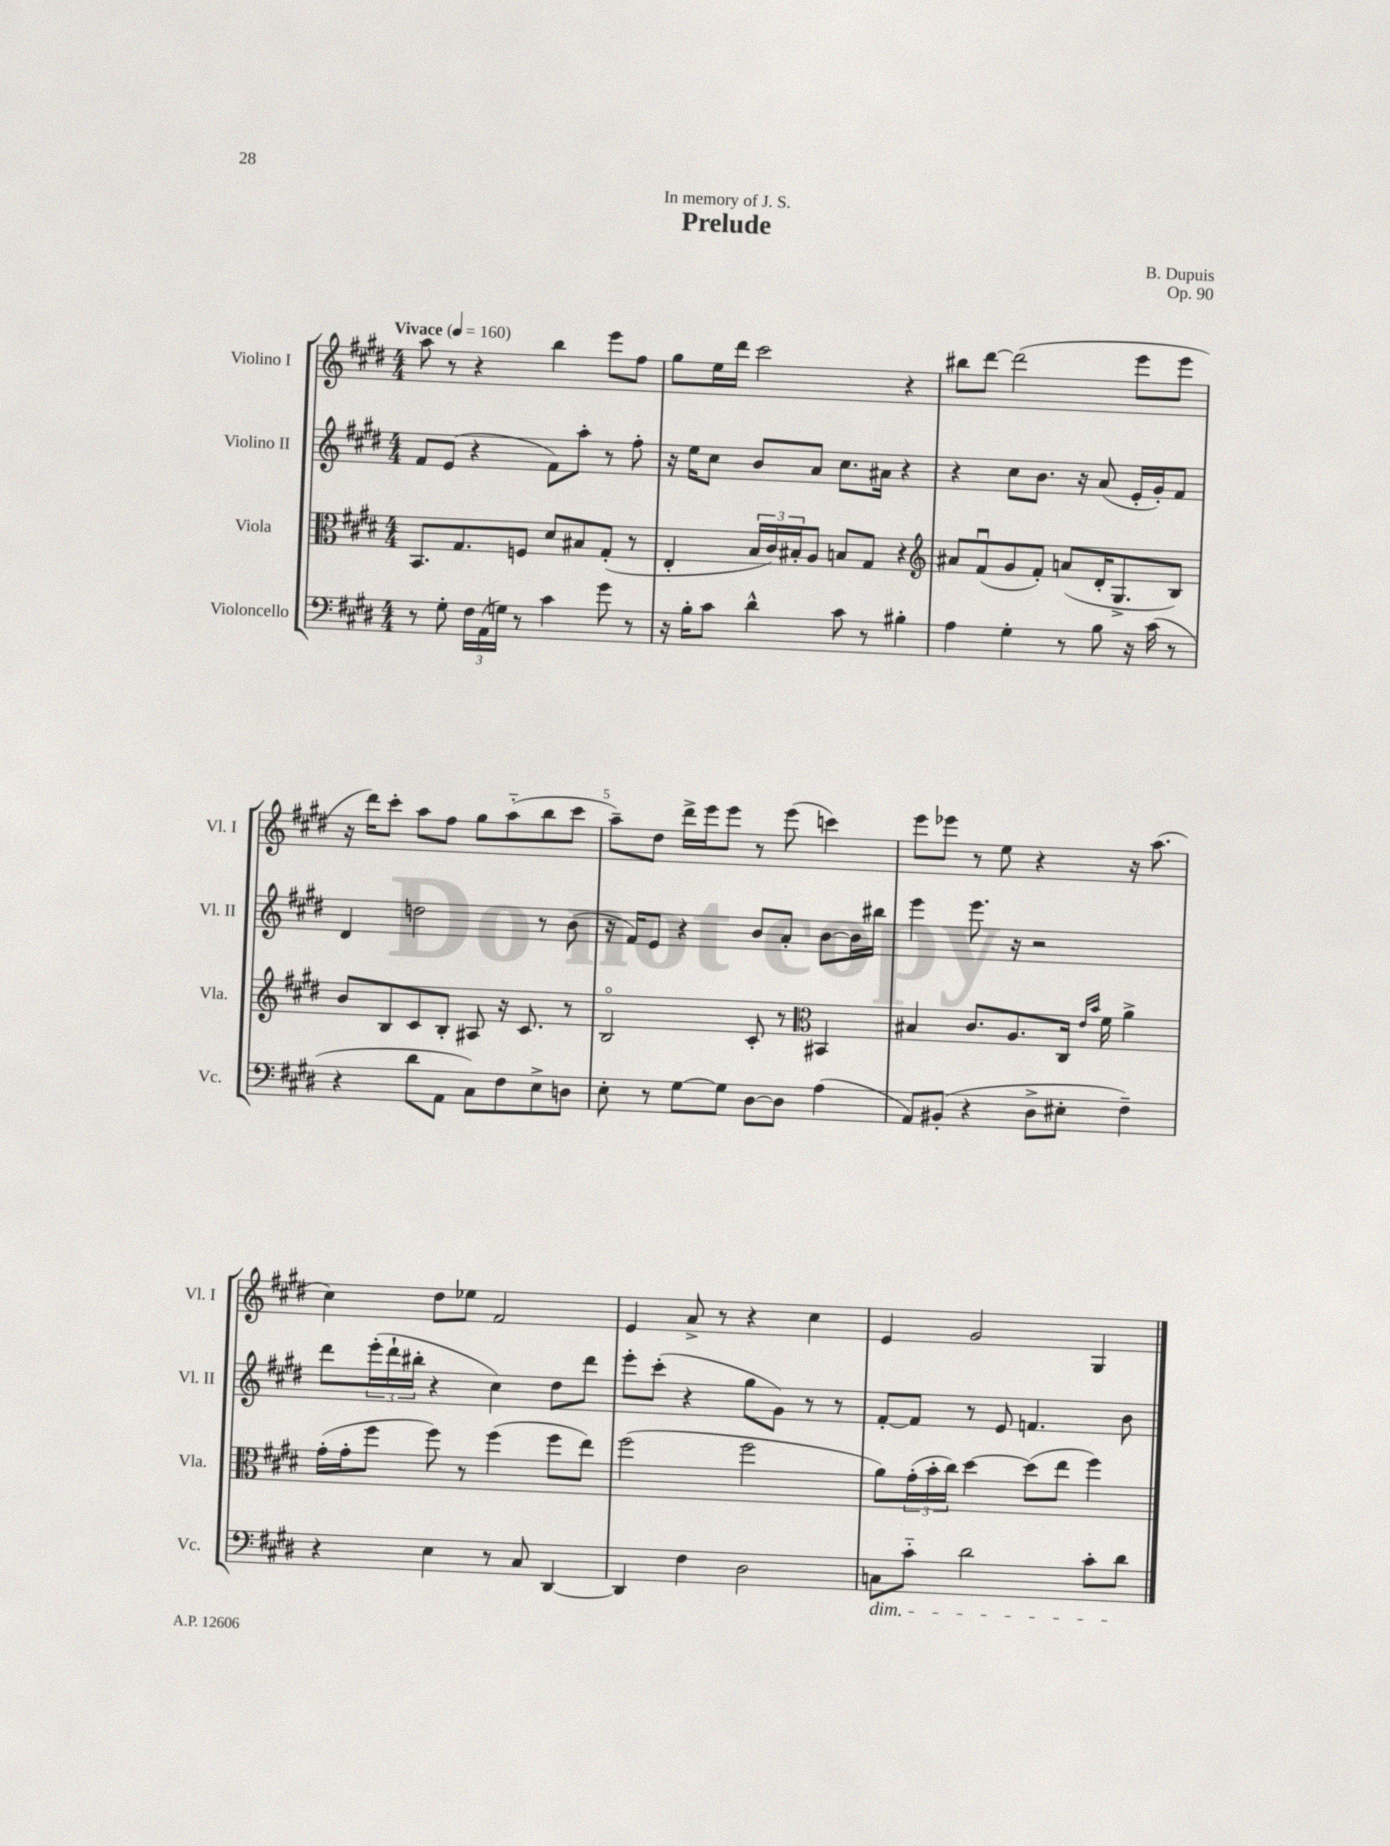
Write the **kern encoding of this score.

**kern	**kern	**kern	**kern
*part4	*part3	*part2	*part1
*staff4	*staff3	*staff2	*staff1
*I"Violoncello	*I"Viola	*I"Violino II	*I"Violino I
*I'Vc.	*I'Vla.	*I'Vl. II	*I'Vl. I
*clefF4	*clefC3	*clefG2	*clefG2
*k[f#c#g#d#]	*k[f#c#g#d#]	*k[f#c#g#d#]	*k[f#c#g#d#]
*M4/4	*M4/4	*M4/4	*M4/4
*MM160	*MM160	*MM160	*MM160
=1	=1	=1	=1
!	!	!	!LO:TX:a:B:t=Vivace
8r	8.BB/L	8f#/L	8aa\
8G#'\	.	(8e/J	8r
.	8.G#/	.	.
24F#\LL	.	4r	4r
(24AA\	.	.	.
24Gn\JJ)	.	.	.
8r	8Fn/J	.	.
4c#\	8d#/L	8f#\L)	4bb\
.	8B#X/	8aa'\J	.
8g#\	(8G#'/J	8r	8eee\L
8r	8r	8ff#'\	8ff#\J
=2	=2	=2	=2
16r	4E'/	16r	8gg#\L
16B'\KL	.	16ee\KL	.
8c#\J	.	8cc#\J	16ee\L
.	.	.	16ddd#\JJ
4d#^^\	24B/LL	8b/L	2ccc#\
.	24c#/)	.	.
.	24B#X'/J	.	.
.	8A/J	8a/J	.
8c#\	8Bn/L	8.cc#\L	.
8r	8G#/J	.	.
.	.	16a#X\Jk	.
4B#X'\	4r	4r	4r
=3	=3	=3	=3
*	*clefG2	*	*
4A\	8a#X/L	4r	8bb#X\L
.	(8f#u/	.	[8ddd#\J
4G#'\	8g#/	8cc#\L	(2ddd#\]
.	8f#'/J)	8.b\J	.
8r	(8an/L	.	.
.	.	16r	.
8B\	16d#'/K	(8a/	.
.	8.G#^/	.	.
16r	.	16e'/LL	8eee\L
(16c#\	.	16g#'/J)	.
8r	8B/J)	8f#/J	8eee\J
!!LO:LB:g=z
=4	=4	=4	=4
4r	8b/L	4d#/	16r
.	.	.	16ddd#\KL)
.	8B/	.	8ccc#'\J
8d#\L	8c#/	2ddn\	8aa\L
8AA\J	8B'/J	.	8ff#\J
8C#\L)	8A#X/	.	8gg#\L
8F#\	16r	.	(8aa\
.	8.c#/	.	.
8E^\	.	8r	8bb\
8Dn\J	8r	(8b\	8ccc#\J
=5	=5	=5	=5
8E'\	2B/	16r	8aa~\L)
.	.	16f#/KL)	.
8r	.	8e/J	8dd#\J
[8G#\L	.	4r	16ddd#^\LL
.	.	.	16eee\J
8G#\J]	.	.	8eee\J
[8D#\L	8c#'/	8b/L	8r
8D#\J]	8r	8a'/J	(8eee\
*	*clefC3	*	*
(4A\	4BB#X/	[8b\L	4cccn\)
.	.	16b\L]	.
.	.	16bb#X\JJ	.
=6	=6	=6	=6
8AA/L)	4B#X/	4eee\	8eee\L
(8BB#X'/J	.	.	8eee-X\J
4r	8.c#/L	8.eee\	8r
.	.	.	8ee\
.	8.A/	16r	.
8D#^\L	.	2r	4r
8E#X'\J	16C#/Jk	.	.
.	16qqe/LL	.	.
.	16qqb/JJ	.	.
.	16f#\	.	.
4F#~\)	4a^\	.	16r
.	.	.	(8.aa\
!!LO:LB:g=z
=7	=7	=7	=7
4r	(16g#'\LL	8ddd#\L	4cc#\)
.	16g#'\J	.	.
.	8ff#\J	(24eee'\L	.
.	.	24ddd#`\	.
.	.	24bb#X'\JJ	.
4E\	8ff#\)	4r	8dd#\L
.	8r	.	8ee-X\J
8r	(4ff#\	4cc#\)	2f#/
8C#/	.	.	.
[4DD#/	8ff#\L	8dd#\L	.
.	8ee\J)	8ddd#\J	.
=8	=8	=8	=8
4DD#/]	(2ff#\	8eee'\L	4e/
.	.	(8ccc#'\J	.
4F#\	.	4r	8a^/
.	.	.	8r
2D#\	2ff#\	8gg#\L	4r
.	.	8g#\J)	.
.	.	8r	4cc#\
.	.	8r	.
=9	=9	=9	=9
!LO:TX:b:i:t=dim.	!	!	!
8Cn\L	8a\L)	[8f#'/L	4e/
8c#\J	(24g#'\L	8f#/J]	.
.	24b'\	.	.
.	24cc#\JJ)	.	.
2d#\	[4dd#\	8r	2g#/
.	.	8e/	.
.	(8dd#\L]	4.fn/	.
.	8ee\J	.	.
8c#'\L	4ff#\)	.	4G#/
8d#\J	.	8b\	.
==	==	==	==
*-	*-	*-	*-
